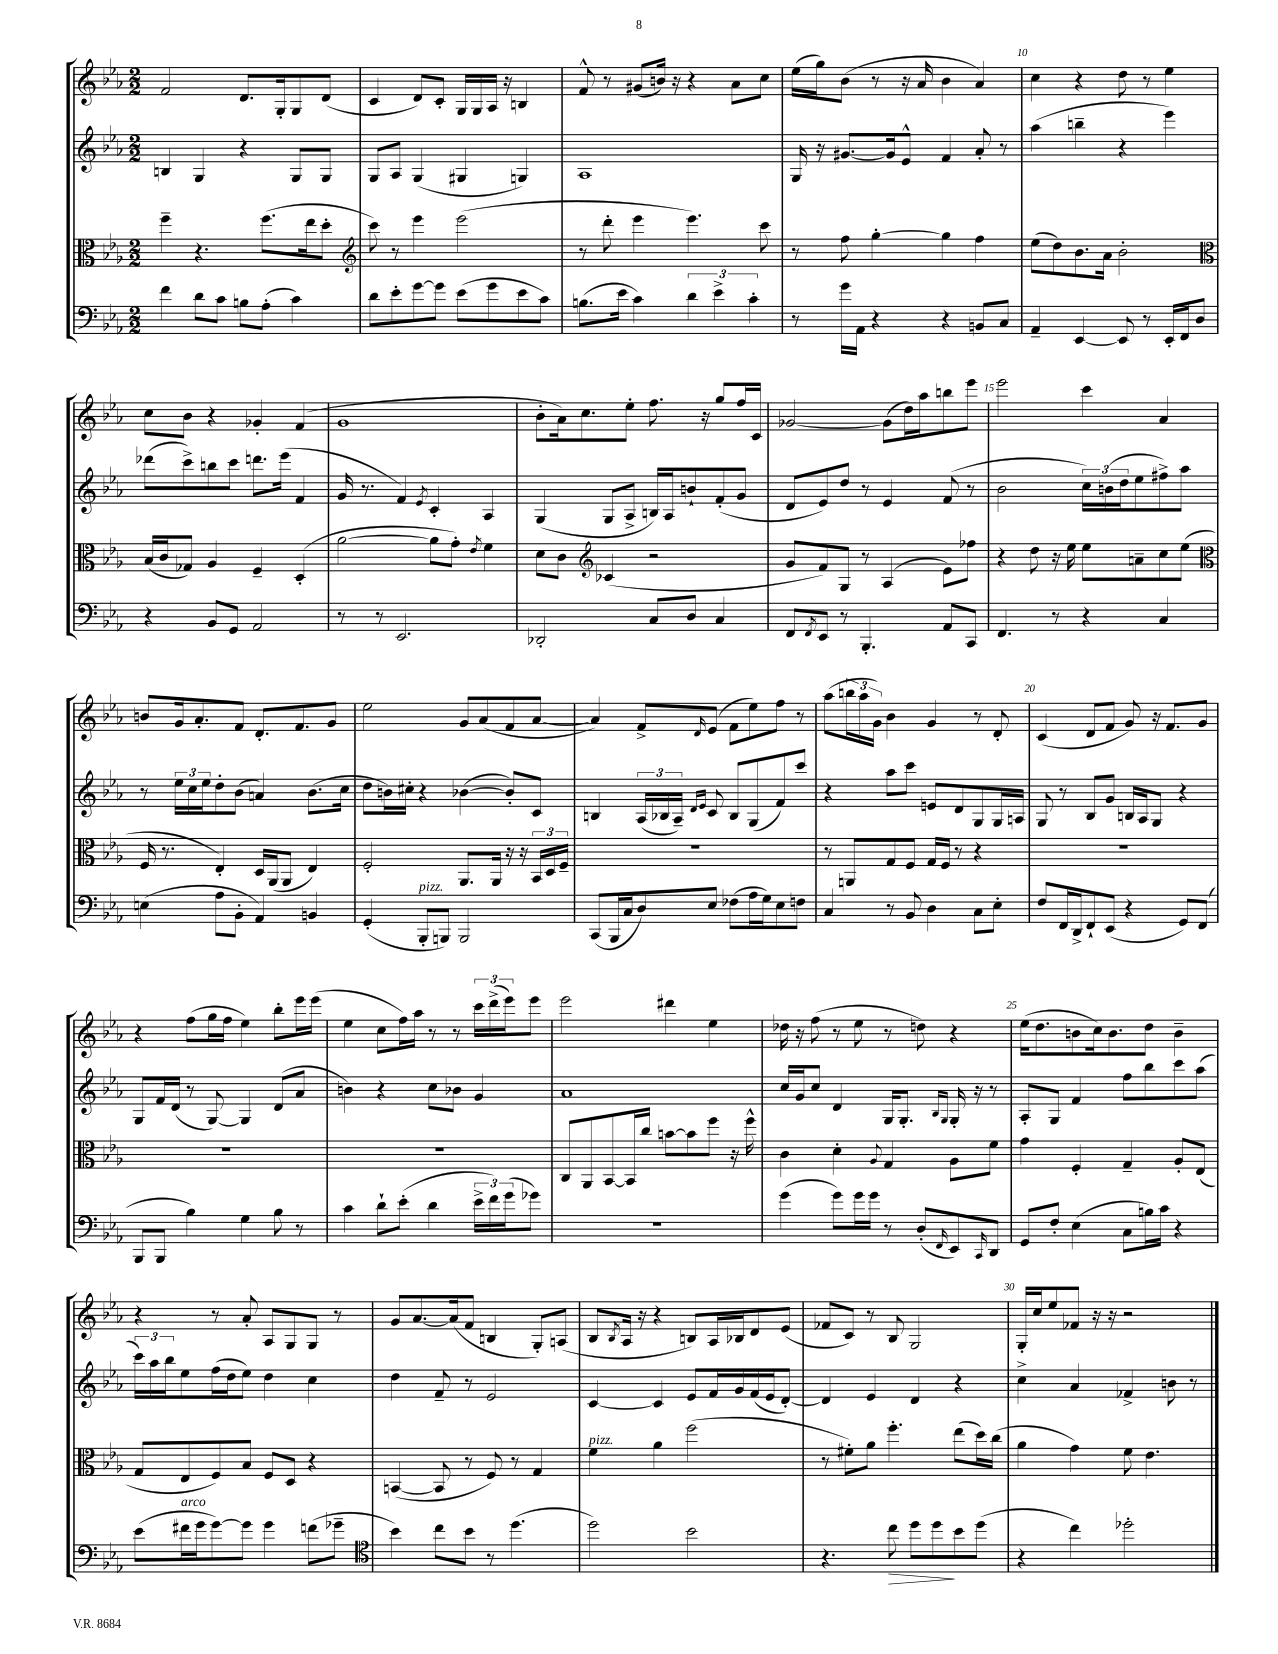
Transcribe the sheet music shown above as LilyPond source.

<<
\new StaffGroup <<
\new Staff = "s0" {
    \clef treble \key ees \major \numericTimeSignature \time 2/2
    f'2 d'8. g16-. g8 d'8( |
    c'4 d'8) c'8-. g16 g16 aes16 r16 b4 |
    f'8-^ r8 gis'8( b'16) r16 r4 aes'8 c''8 |
    ees''16( g''16) bes'8( r8 r16 aes'16 bes'4 aes'4) |
    c''4 r4 d''8 r8 ees''4 |
    c''8 bes'8 r4 ges'4-. f'4( |
    g'1 |
    bes'8-. aes'16) c''8. ees''8-. f''8. r16 g''8 f''16 c'16 |
    ges'2~ ges'8( d''16) aes''16 b''8 ees'''8 |
    ees'''2 c'''4 aes'4 |
    b'8 g'16 aes'8.-. f'8 d'8.-. f'8. g'8 |
    ees''2 g'8 aes'8( f'8 aes'8~ |
    aes'4) f'8-> \grace { d'16 } ees'8( f'8 ees''8) f''8 r8 |
    aes''8( \tuplet 3/2 { b''16 aes''16 g'16) } bes'4 g'4 r8 d'8-. |
    c'4( d'8 f'8 g'8) r16 f'8. g'8 |
    r4 f''8( g''16 f''16 ees''4) bes''8-. ees'''16 ees'''16( |
    ees''4 c''8 f''16) aes''16 r8 r8 \tuplet 3/2 { c'''16 d'''16->( ees'''16) } ees'''8 |
    ees'''2 dis'''4 ees''4 |
    des''16 r16 f''8( r8 ees''8 r8 d''8) r4 |
    ees''16( d''8. b'8 c''16) b'8. d''8 b'4-- |
    r4 r8 aes'8-. aes8 g8 g8 r8 |
    g'8 aes'8.~ aes'16( f'8 b4 g8-.) a8( |
    bes8 \acciaccatura { bes8 } aes16 r16 r4 b8) aes16 bes16 d'8 ees'8( |
    fes'8 c'8) r8 bes8 g2 |
    g16-. c''16 ees''8 fes'8 r16 r16 r2 \bar "|." |
}
\new Staff = "s1" {
    \clef treble \key ees \major \numericTimeSignature \time 2/2
    b4 g4 r4 g8 g8 |
    g8 aes8 g4( gis4 g4) |
    aes1 |
    g16 r16 gis'8.~ gis'16 ees'8-^ f'4 aes'8-. r8 |
    aes''4( b''4-- r4 ees'''4) |
    des'''8( c'''8->) b''8 c'''8 d'''8. ees'''16( f'4 |
    g'16 r8. f'4) \acciaccatura { ees'8 } c'4-. aes4 |
    g4( g8 aes8-> b16) aes16 b'8-! f'8-.( g'8 |
    d'8 ees'8) d''8 r8 ees'4 f'8( r8 |
    bes'2 \tuplet 3/2 { c''16) b'16( d''16 } ees''8 fis''8->) aes''8 |
    r8 \tuplet 3/2 { ees''16 c''16 ees''16 } d''8-. bes'8( a'4) bes'8.( c''16 |
    d''8 b'16) cis''16-. r4 bes'4~( bes'8-.) c'8 |
    b4 \tuplet 3/2 { aes16( bes16 aes16--) } \grace { d'16 ees'16 } c'8 bes8 g8( f'8) c'''8 |
    r4 aes''8 c'''8 e'8 d'8 g8 g16 a16 |
    g8 r8 bes8 g'8 b16 aes16 g8 r4 |
    g8 f'16 d'16( r8 g8~) g4 d'8( aes'8 |
    b'4) r4 c''8 bes'8 g'4 |
    aes'1 |
    c''16 g'16 c''8 d'4 g16 g8.-. \grace { bes16 g16 } g16-. r16 r8 |
    aes8-. g8 f'4 f''8 bes''8 c'''8 aes''8( |
    \tuplet 3/2 { c'''16) aes''16 bes''16 } ees''8 f''16( d''16 ees''8) d''4 c''4 |
    d''4 f'8-- r8 ees'2 |
    c'4~ c'4 ees'8 f'16 g'16 f'16( ees'16 d'8~-.) |
    d'4 ees'4 d'4 r4 |
    c''4-> aes'4 fes'4-> b'8 r8 \bar "|." |
}
\new Staff = "s2" {
    \clef alto \key ees \major \numericTimeSignature \time 2/2
    f''4-- r4. f''8.( ees''16 d''8-. |
    \clef treble c'''8) r8 ees'''4 ees'''2( |
    r8 d'''8-. ees'''4 ees'''4.) c'''8 |
    r8 f''8 g''4~-. g''4 f''4 |
    ees''8( d''8) bes'8. aes'16 bes'2-. |
    \clef alto bes16( c'16 ges8) aes4 f4-- d4-.( |
    aes'2~ aes'8 g'8-.) \acciaccatura { ees'8 } f'4 |
    d'8 c'8 \clef treble ces'4( r2 |
    g'8 f'8) g8 r8 aes4( ees'8) fes''8 |
    r4 d''8 r16 ees''16 ees''8 a'8-- c''8 ees''8( |
    \clef alto f16 r8. ees4-.) d16 aes,16( aes,8 ees4) |
    f2-. aes,8. aes,16 r16 r16 \tuplet 3/2 { bes,16 d16 f16-- } |
    r1 |
    r8 a,8 g8 f8 g16 f16 r8 r4 |
    R1 |
    R1 |
    R1 |
    c8 aes,8 bes,8~ bes,16 c''16 b'8~ b'8 f''8 r16 f''16-^ |
    c'4 d'4-. \appoggiatura { aes8 } g4 aes8 f'8 |
    g'4 f4-. g4-- aes8-. ees8( |
    g8 ees8 f8) bes8 f8 d8 r4 |
    b,4~( b,8 r8 f8) r8 g4 |
    f'4^\markup { \italic "pizz." } aes'4 f''2( |
    r8 fis'8-.) aes'8 f''4.-. ees''8( d''16) c''16( |
    aes'4 g'4) f'8 ees'4. \bar "|." |
}
\new Staff = "s3" {
    \clef bass \key ees \major \numericTimeSignature \time 2/2
    f'4 d'8 c'8 b8 aes8-.( c'4) |
    d'8 ees'8-. g'8~ g'8 ees'8( g'8 ees'8 c'8) |
    b8.( ees'16 c'4) \tuplet 3/2 { d'4 ees'4-> c'4-. } |
    r8 g'16 aes,16 r4 r4 b,8 c8 |
    aes,4-- ees,4~ ees,8 r8 ees,16-. f,16 d8 |
    r4 bes,8 g,8 aes,2 |
    r8 r8 ees,2. |
    des,2-. c8 d8 c4 |
    f,8 \acciaccatura { f,8 } ees,8 r8 bes,,4.-. aes,8 c,8 |
    f,4. r8 r4 c4 |
    e4( aes8 bes,8-. aes,4) b,4 |
    g,4-.( bes,,8-.^\markup { \italic "pizz." } b,,8) b,,2 |
    c,8( bes,,16 c16 d8) ees8 fes8( aes16 g16) ees8 f8 |
    c4 r8 bes,8 d4 c8 ees8-. |
    f8 f,16 d,16-> f,8-! ees,8( r4 g,8) f,8( |
    bes,,8 bes,,8 bes4) g4 bes8 r8 |
    c'4 d'8-! ees'8-.( d'4 \tuplet 3/2 { ees'16-> f'16) g'16( } ges'8) |
    R1 |
    g'4( g'8) g'16 g'16 r8 d8-.( \grace { f,16 } ees,8) \grace { c,16 } d,8 |
    g,8 f8-. ees4( c8 b16) c'16 r4 |
    ees'8( fis'16^\markup { \italic "arco" } g'16 g'8~) g'8 g'4 f'8( ges'8-- |
    \clef tenor bes'4) c''8 bes'8 r8 d''4.( |
    d''2) bes'2 |
    r4. c''8\> d''8 d''8\! bes'8 d''8( |
    r4 c''4) des''2-. \bar "|." |
}
>>
>>
\layout { \context { \Score currentBarNumber = #6 \override BarNumber.break-visibility = ##(#f #t #t) barNumberVisibility = #(every-nth-bar-number-visible 5) } }
